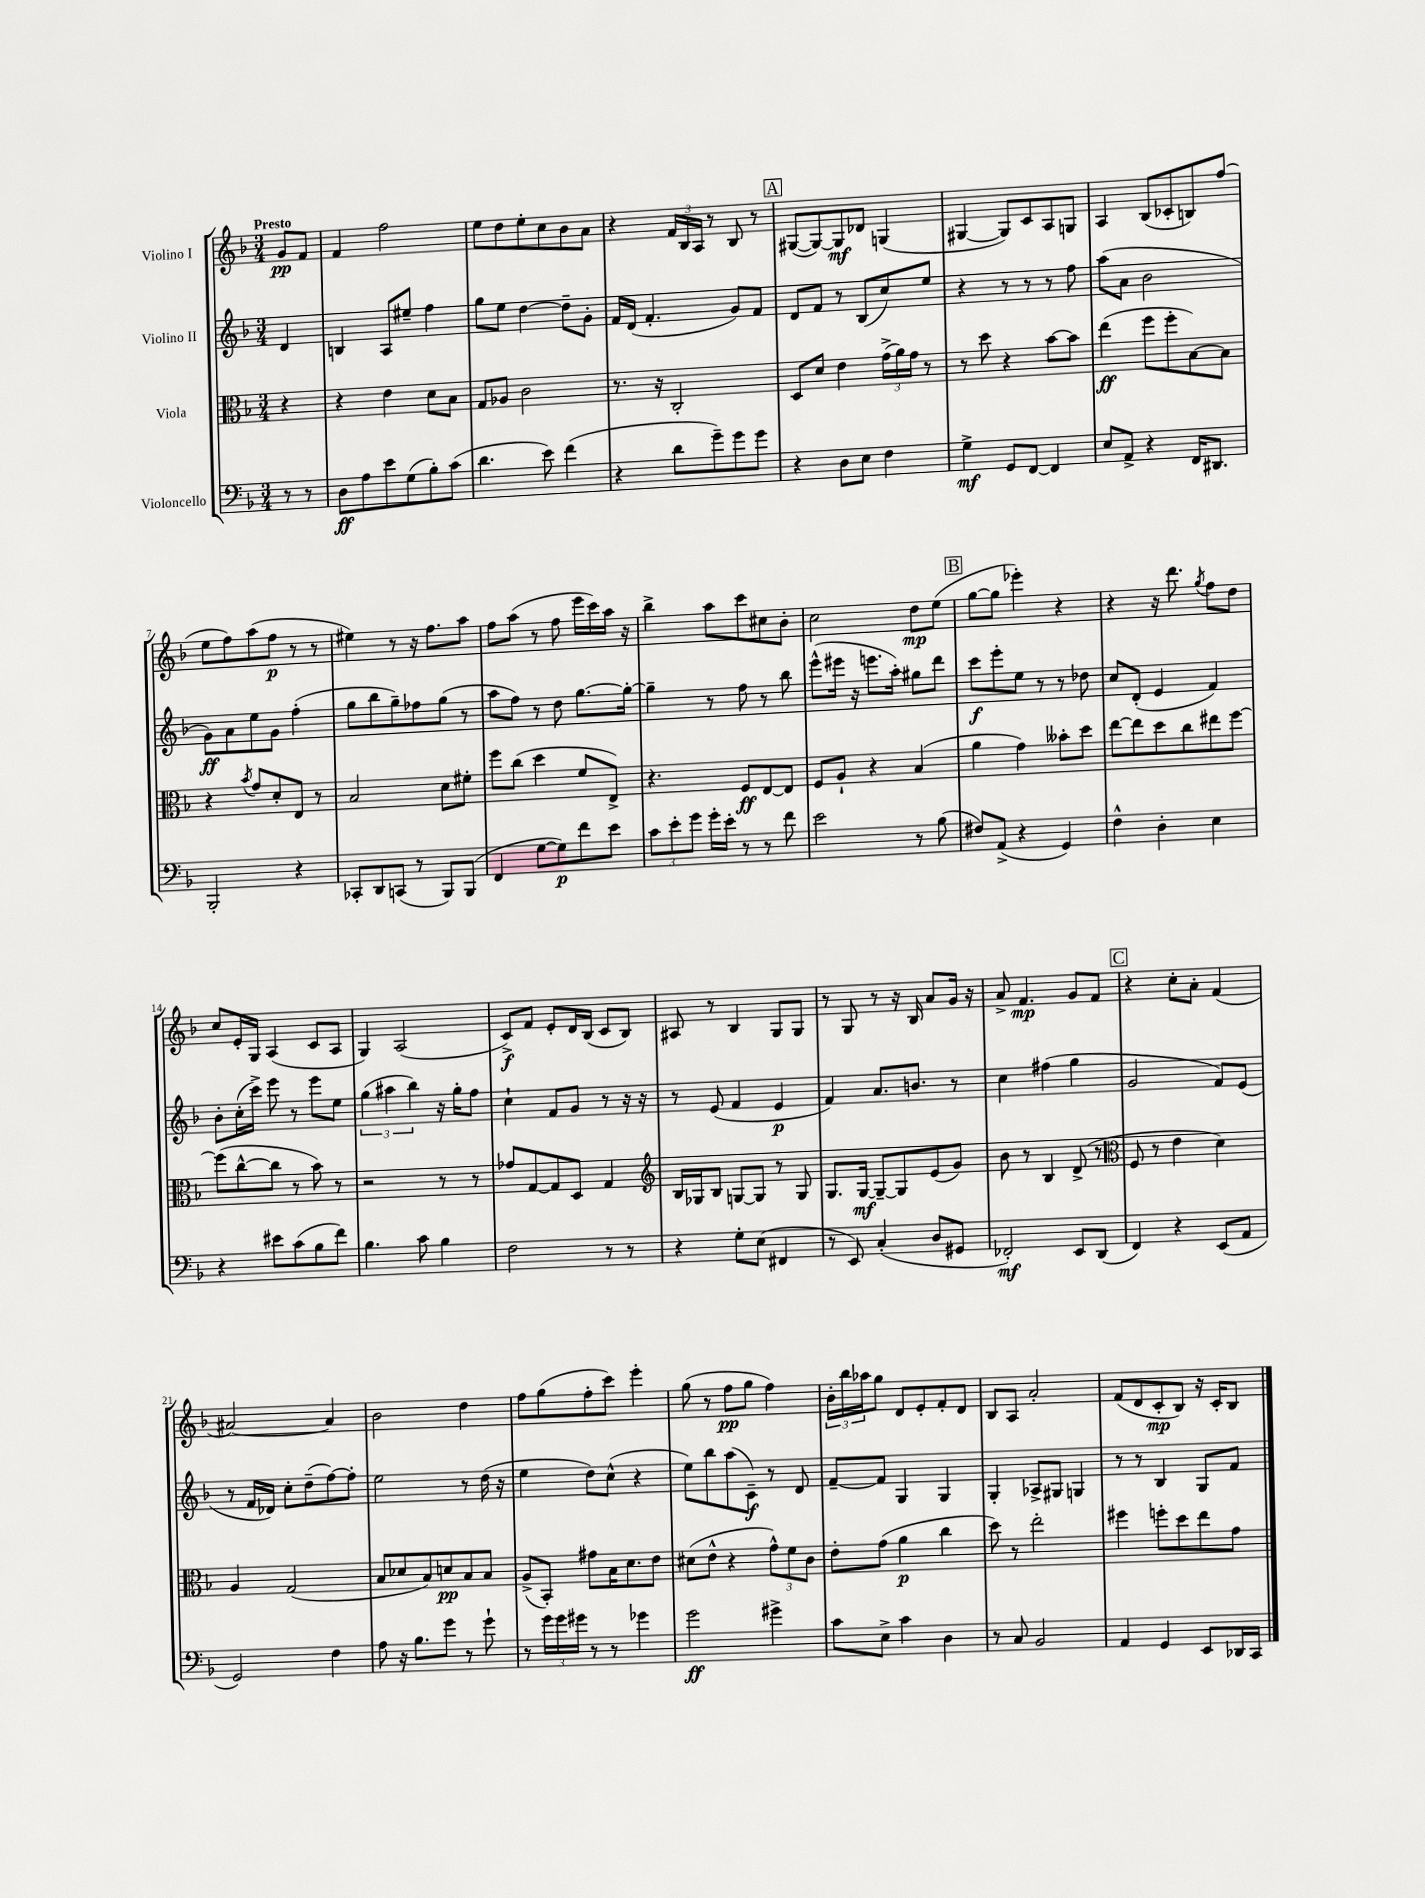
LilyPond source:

<<
\new StaffGroup <<
\new Staff = "s0" \with { instrumentName = "Violino I" } {
    \clef treble \key f \major \numericTimeSignature \time 3/4 \partial 4 \tempo "Presto"
    g'8\pp f'8 |
    f'4 f''2 |
    e''8 d''8 e''8-. c''8 bes'8 a'8 |
    r4 \tuplet 3/2 { f'16 bes16 a16 } r8 bes8 r8 |
    \mark \markup { \box "A" } gis8~( gis8~) gis8\mf des'8 g4( |
    gis4~ gis8) c'8 a8 g8 |
    a4 bes8( ces'8-. b8) f''8( |
    e''8 f''8) a''8( f''8\p r8 r8 |
    eis''4) r8 r16 f''8. a''8 |
    f''8 a''8( r8 f''8 e'''16 c'''16) a''16 r16 |
    bes''4-> a''8 c'''8 cis''8 bes'8-. |
    c''2 d''8\mp e''8( |
    \mark \markup { \box "B" } g''8~ g''8 ees'''4-.) r4 |
    r4 r16 d'''8. \acciaccatura { g''8 } f''8 d''8 |
    c''8 e'16-. g16 a4( c'8 a8 |
    g4) a2( |
    c'8->\f) f'8 e'8-. d'16 bes16( c'8 bes8) |
    ais8 r8 bes4 g8 g8 |
    r8 g8 r8 r16 bes16 a'8 g'16 r16 |
    a'8-> f'4.\mp g'8 f'8 |
    \mark \markup { \box "C" } r4 c''8-. a'8-. f'4( |
    ais'2~) ais'4 |
    bes'2 d''4 |
    f''8 g''8( f''8-. c'''8) e'''4-. |
    g''8( r8 f''8\pp g''8 f''4) |
    \tuplet 3/2 { bes'16-. bes''16 aes''16 } g''8 d'8 e'8-. f'8-. d'8 |
    bes8 a8 a'2-. |
    f'8( d'8 c'8-.\mp bes8) r16 c'16-. bes8 \bar "|." |
}
\new Staff = "s1" \with { instrumentName = "Violino II" } {
    \clef treble \key f \major \numericTimeSignature \time 3/4 \partial 4
    d'4 |
    b4 a8 eis''8-- f''4 |
    g''8 e''8 d''4~ d''8-- g'8-. |
    f'16 d'16( f'4.-. g'8) f'8 |
    \mark \markup { \box "A" } d'8 f'8 r8 bes8( c''8) e''8 |
    r4 r8 r8 r8 f''8 |
    a''8( a'8 bes'2 |
    g'8\ff) a'8 e''8 g'8 f''4-.( |
    g''8 bes''8 g''8--) fes''8 g''8( r8 |
    a''8 f''8) r8 d''8 g''8.~ g''16~-. |
    g''4-- r8 f''8 r8 bes''8 |
    e'''8-^( eis'''16 r16 e'''8. a''16-.) gis''8 d'''8 |
    \mark \markup { \box "B" } c'''8\f e'''8-. e''8 r8 r8 des''8 |
    c''8 d'8-.( e'4 f'4) |
    bes'8-. c''16-.( c'''16->) e'''8 r8 e'''8 e''8 |
    \tuplet 3/2 { g''4( ais''4 bes''4) } r16 g''16-. f''8 |
    c''4-! f'8 g'8 r8 r16 r16 |
    r8 e'8( f'4 e'4\p |
    f'4) a'8. b'8. r8 |
    c''4 fis''4( g''4 |
    \mark \markup { \box "C" } g'2 f'8) e'8( |
    r8 f'16 des'16) c''8-. d''8--( f''8~) f''8-. |
    e''2 r8 d''16( r16 |
    e''4 d''8) c''8-^( r4 |
    e''8) bes''8 a''8( c'8--\f) r8 d'8 |
    f'8~-- f'8 g4 g4 |
    g4-. aes8-> gis8 g4 |
    r8 r8 bes4 g8 f'8 \bar "|." |
}
\new Staff = "s2" \with { instrumentName = "Viola" } {
    \clef alto \key f \major \numericTimeSignature \time 3/4 \partial 4
    r4 |
    r4 e'4 d'8 bes8 |
    g8 aes8 c'2 |
    r8. r16 c2-. |
    \mark \markup { \box "A" } d8 d'8 e'4 \tuplet 3/2 { g'16->( a'16) g'16 } r8 |
    r8 d''8 r4 bes'8~ bes'8 |
    e''4\ff( f''8 f''8-. bes8~) bes8 |
    r4 \acciaccatura { bes'8 } g'8 d'8-. e8 r8 |
    bes2 d'8 fis'8-. |
    f''8 c''8( d''4 f'8 e8->) |
    r4. f8\ff e8~ e8 |
    f8 a8-! r4 bes4( |
    \mark \markup { \box "B" } a'4 g'4) beses'8-. d''8 |
    e''8~ e''8 d''8 c''8 eis''8 f''8~ |
    f''8( c''8~-^ c''8 r8 bes'8) r8 |
    r2 r8 r8 |
    ges'8 g8~ g8 d8 g4 |
    \clef treble bes16 ges16 bes8 g8~ g8 r8 g8 |
    g8. g16~\mf g8~-- g8 e'8( g'8) |
    bes'8 r8 bes4 d'8->( r8 |
    \mark \markup { \box "C" } \clef alto f8 r8 e'4 d'4) |
    a4 g2( |
    bes8 des'8 bes8) d'8\pp bes8 bes8 |
    a8->( bes,8-.) gis'8 bes16 d'8. e'8 |
    dis'8( e'8-^ r4 \tuplet 3/2 { g'8-^) f'8 c'8 } |
    e'8-. g'8( a'4\p c''4 |
    d''8) r8 e''2-. |
    fis''4 f''8-. d''8 e''8 g'8 \bar "|." |
}
\new Staff = "s3" \with { instrumentName = "Violoncello" } {
    \clef bass \key f \major \numericTimeSignature \time 3/4 \partial 4
    r8 r8 |
    d8\ff a8 e'8 g8( bes8-.) c'8( |
    d'4. e'8) f'4( |
    r4 d'8 g'8--) g'8 g'8 |
    \mark \markup { \box "A" } r4 d8 e8 f4 |
    g4->\mf g,8 f,8~ f,4 |
    e8 a,8-> r4 f,16 dis,8. |
    bes,,2-. r4 |
    ces,8-. d,8 c,8( r8 bes,,8) bes,,8( |
    f,4 g8~ g8\p) f'8 e'8 |
    \tuplet 3/2 { c'8 e'8-. g'8 } g'16-. e'16-. r8 r8 f'8 |
    e'2 r8 bes8( |
    \mark \markup { \box "B" } fis8) a,8->( r4 g,4) |
    f4-^ d4-. e4 |
    r4 eis'8 c'8( bes8 f'8) |
    bes4. c'8 bes4 |
    f2 r8 r8 |
    r4 g8-. e8( fis,4 |
    r8 e,8) c4-.( d8 gis,8 |
    fes,2-.\mf) e,8 d,8( |
    \mark \markup { \box "C" } f,4) r4 e,8( a,8 |
    g,2) f4 |
    a8 r16 bes8. g'8 r8 g'8-! |
    r8 \tuplet 3/2 { g'16 g'16 gis'16 } r8 r8 ges'4 |
    g'2\ff gis'4-> |
    c'8 e8-> c'4 d4 |
    r8 c8 bes,2 |
    a,4 g,4 e,8 des,16 c,16 \bar "|." |
}
>>
>>
